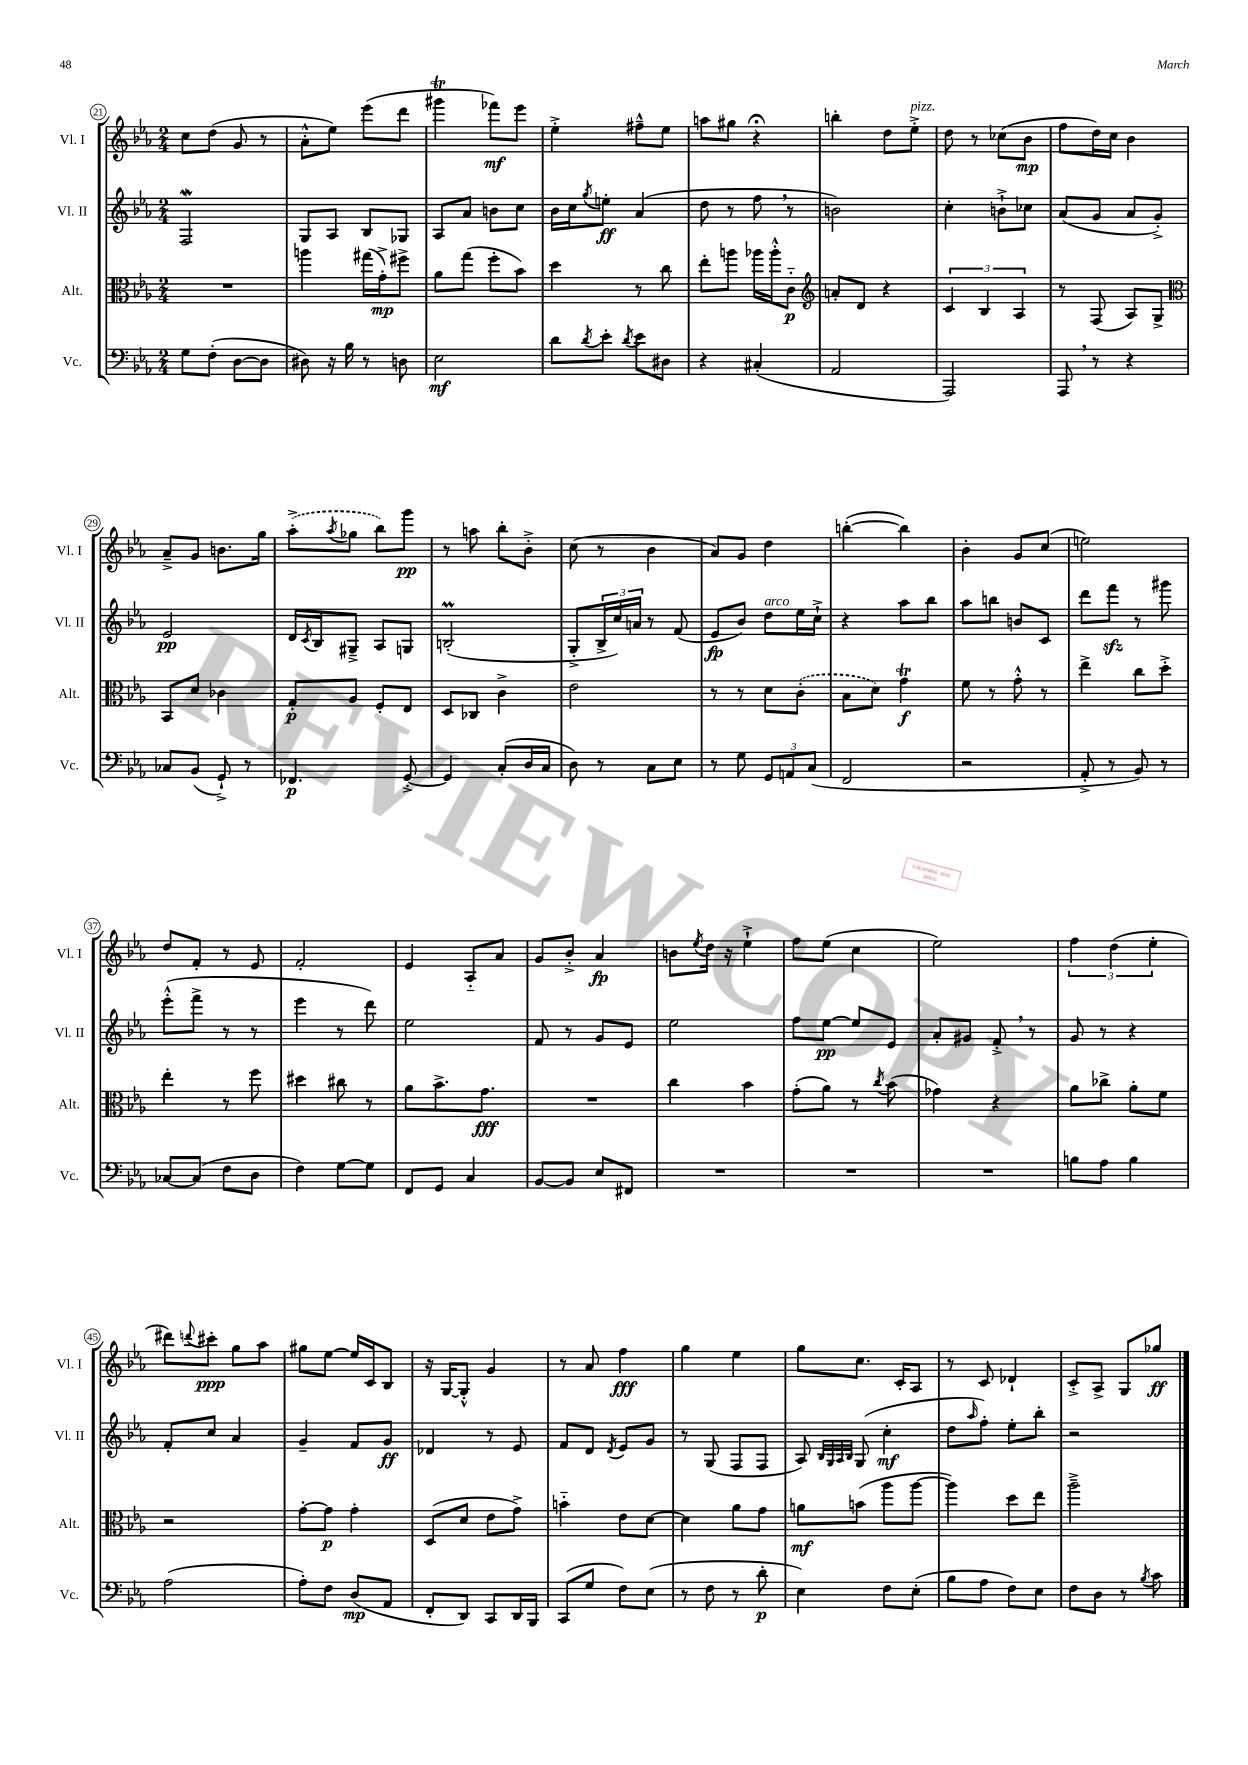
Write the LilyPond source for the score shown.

<<
\new StaffGroup <<
\new Staff = "s0" \with { instrumentName = "Vl. I" shortInstrumentName = "Vl. I" } {
    \clef treble \key ees \major \numericTimeSignature \time 2/4
    c''8 d''8( g'8 r8 |
    aes'8-.-^ ees''8) ees'''8( d'''8 |
    gis'''4\trill fes'''8\mf) ees'''8 |
    ees''4-.-> fis''8---^ ees''8 |
    a''8 gis''8 r4\fermata |
    b''4-. d''8 ees''8-.->^\markup { \italic "pizz." } |
    d''8 r8 ces''8( bes'8\mp |
    f''8 d''16) c''16 bes'4 |
    aes'8---> g'8 b'8. g''16 |
    \once \slurDashed aes''8-.->( \acciaccatura { aes''8 } ges''8 bes''8) g'''8\pp |
    r8 a''8 bes''8-. bes'8-.-> |
    c''8( r8 bes'4 |
    aes'8) g'8 d''4 |
    b''4~-.( b''4) |
    bes'4-. g'8 c''8( |
    e''2) |
    d''8 f'8-. r8 ees'8 |
    f'2-. |
    ees'4 aes8-_ aes'8 |
    g'8 bes'8-.-> aes'4\fp |
    b'8 \acciaccatura { ees''8 } d''16 r16 ees''4-!-> |
    f''8 ees''8( c''4 |
    ees''2) |
    \tuplet 3/2 { f''4 d''4( ees''4-. } |
    dis'''8) \appoggiatura { d'''8 } cis'''8-.\ppp g''8 aes''8 |
    gis''8 ees''8~ ees''16 c'16 bes8 |
    r16 g16~ g8-.-^ g'4 |
    r8 aes'8 f''4\fff |
    g''4 ees''4 |
    g''8 c''8. c'16-. aes8 |
    r8 c'8 des'4-! |
    c'8-.-> aes8-> g8 ges''8\ff \bar "|." |
}
\new Staff = "s1" \with { instrumentName = "Vl. II" shortInstrumentName = "Vl. II" } {
    \clef treble \key ees \major \numericTimeSignature \time 2/4
    f2\mordent |
    g8 aes8 bes8 ges8 |
    aes8 aes'8 b'8 c''8 |
    bes'16 c''16 \acciaccatura { g''8 } e''8-.\ff aes'4( |
    d''8 r8 f''8 \breathe r8 |
    b'2) |
    c''4-. b'8-!-> ces''8 |
    aes'8( g'8 aes'8 g'8-.->) |
    ees'2\pp |
    d'16 \acciaccatura { c'8 } bes16 gis8---> aes8 g8 |
    b2-.\prall( |
    g8-.-> \tuplet 3/2 { bes16-> c''16) a'16 } r8 f'8( |
    ees'8\fp bes'8) d''8^\markup { \italic "arco" } ees''16 c''16-!-> |
    r4 aes''8 bes''8 |
    aes''8 b''8 b'8 c'8 |
    d'''8 f'''8\sfz r8 gis'''8 |
    ees'''8-.-^( f'''8-> r8 r8 |
    ees'''4 r8 d'''8) |
    ees''2 |
    f'8 r8 g'8 ees'8 |
    ees''2 |
    f''8 ees''8~\pp ees''8 ees'8 |
    aes'8-. gis'8 f'8-.-> \breathe r8 |
    g'8 r8 r4 |
    f'8-. c''8 aes'4 |
    g'4-- f'8 g'8\ff |
    des'4 r8 ees'8 |
    f'8 d'8 \acciaccatura { d'8 } ees'8 g'8 |
    r8 g8( f8 f8 |
    aes8) \grace { bes32 g32 aes32 bes32 } g8( c''4-.\mf |
    d''8 \grace { aes''16 } f''8-.) ees''8-. bes''8-. |
    r2 \bar "|." |
}
\new Staff = "s2" \with { instrumentName = "Alt." shortInstrumentName = "Alt." } {
    \clef alto \key ees \major \numericTimeSignature \time 2/4
    R2 |
    a''4 gis''16( g'16-.->\mp) fis''8-> |
    aes'8 g''8( f''8-. bes'8) |
    d''4 r8 c''8 |
    ees''8-. a''8 aes''16 aes''16-.-^ c'8-_\p |
    \clef treble a'8-. d'8 r4 |
    \tuplet 3/2 { c'4 bes4 aes4 } |
    r8 f8( aes8) g8-> |
    \clef alto bes,8 d'8 ces'4 |
    g8-.\p aes8 f8-. ees8 |
    d8 ces8 c'4-> |
    ees'2 |
    r8 r8 d'8 \once \slurDashed c'8-.( |
    bes8 d'8) g'4\trill\f |
    f'8 r8 g'8-.-^ r8 |
    ees''4-> c''8 d''8-.-> |
    ees''4-. r8 f''8 |
    dis''4 cis''8 r8 |
    aes'8 bes'8.-> g'8.\fff |
    R2 |
    c''4 bes'4 |
    g'8-.( aes'8) r8 \acciaccatura { c''8 } bes'8( |
    ges'4) r4 |
    aes'8 ces''8-> aes'8-. f'8 |
    r2 |
    g'8~-. g'8\p g'4-. |
    d8( d'8 ees'8 g'8->) |
    b'4-_ ees'8 d'8~ |
    d'4 aes'8 g'8 |
    a'8\mf b'8( aes''8 aes''8~ |
    aes''4) d''8 ees''8 |
    aes''2---> \bar "|." |
}
\new Staff = "s3" \with { instrumentName = "Vc." shortInstrumentName = "Vc." } {
    \clef bass \key ees \major \numericTimeSignature \time 2/4
    g8 f8-.( d8~ d8 |
    dis8) r16 bes16 r8 d8 |
    ees2\mf |
    d'8 \acciaccatura { d'8 } ees'8-. \acciaccatura { d'8 } ees'8 dis8 |
    r4 cis4-.( |
    aes,2 |
    aes,,2) |
    aes,,8 \breathe r8 r4 |
    ces8 bes,8( g,8-!->) r8 |
    fes,4.\p g,8~-.-> |
    g,4 c8-.( d16 c16 |
    d8) r8 c8 ees8 |
    r8 g8 \tuplet 3/2 { g,8 a,8 c8( } |
    f,2 |
    r2 |
    aes,8-.-> r8 bes,8) r8 |
    ces8~ ces8( f8 d8 |
    f4) g8~ g8 |
    f,8 g,8 c4 |
    bes,8~ bes,8 ees8 fis,8 |
    R2 |
    R2 |
    R2 |
    b8 aes8 b4 |
    aes2( |
    aes8-.) f8 d8\mp( aes,8 |
    f,8-. d,8) c,8 d,16 bes,,16 |
    c,8( g8 f8) ees8( |
    r8 f8 r8 d'8-.\p |
    ees4) f8 ees8-.( |
    bes8 aes8 f8) ees8 |
    f8 d8 r8 \acciaccatura { bes8 } c'8 \bar "|." |
}
>>
>>
\layout { \context { \Score currentBarNumber = #21 \override BarNumber.stencil = #(make-stencil-circler 0.1 0.3 ly:text-interface::print) } }
